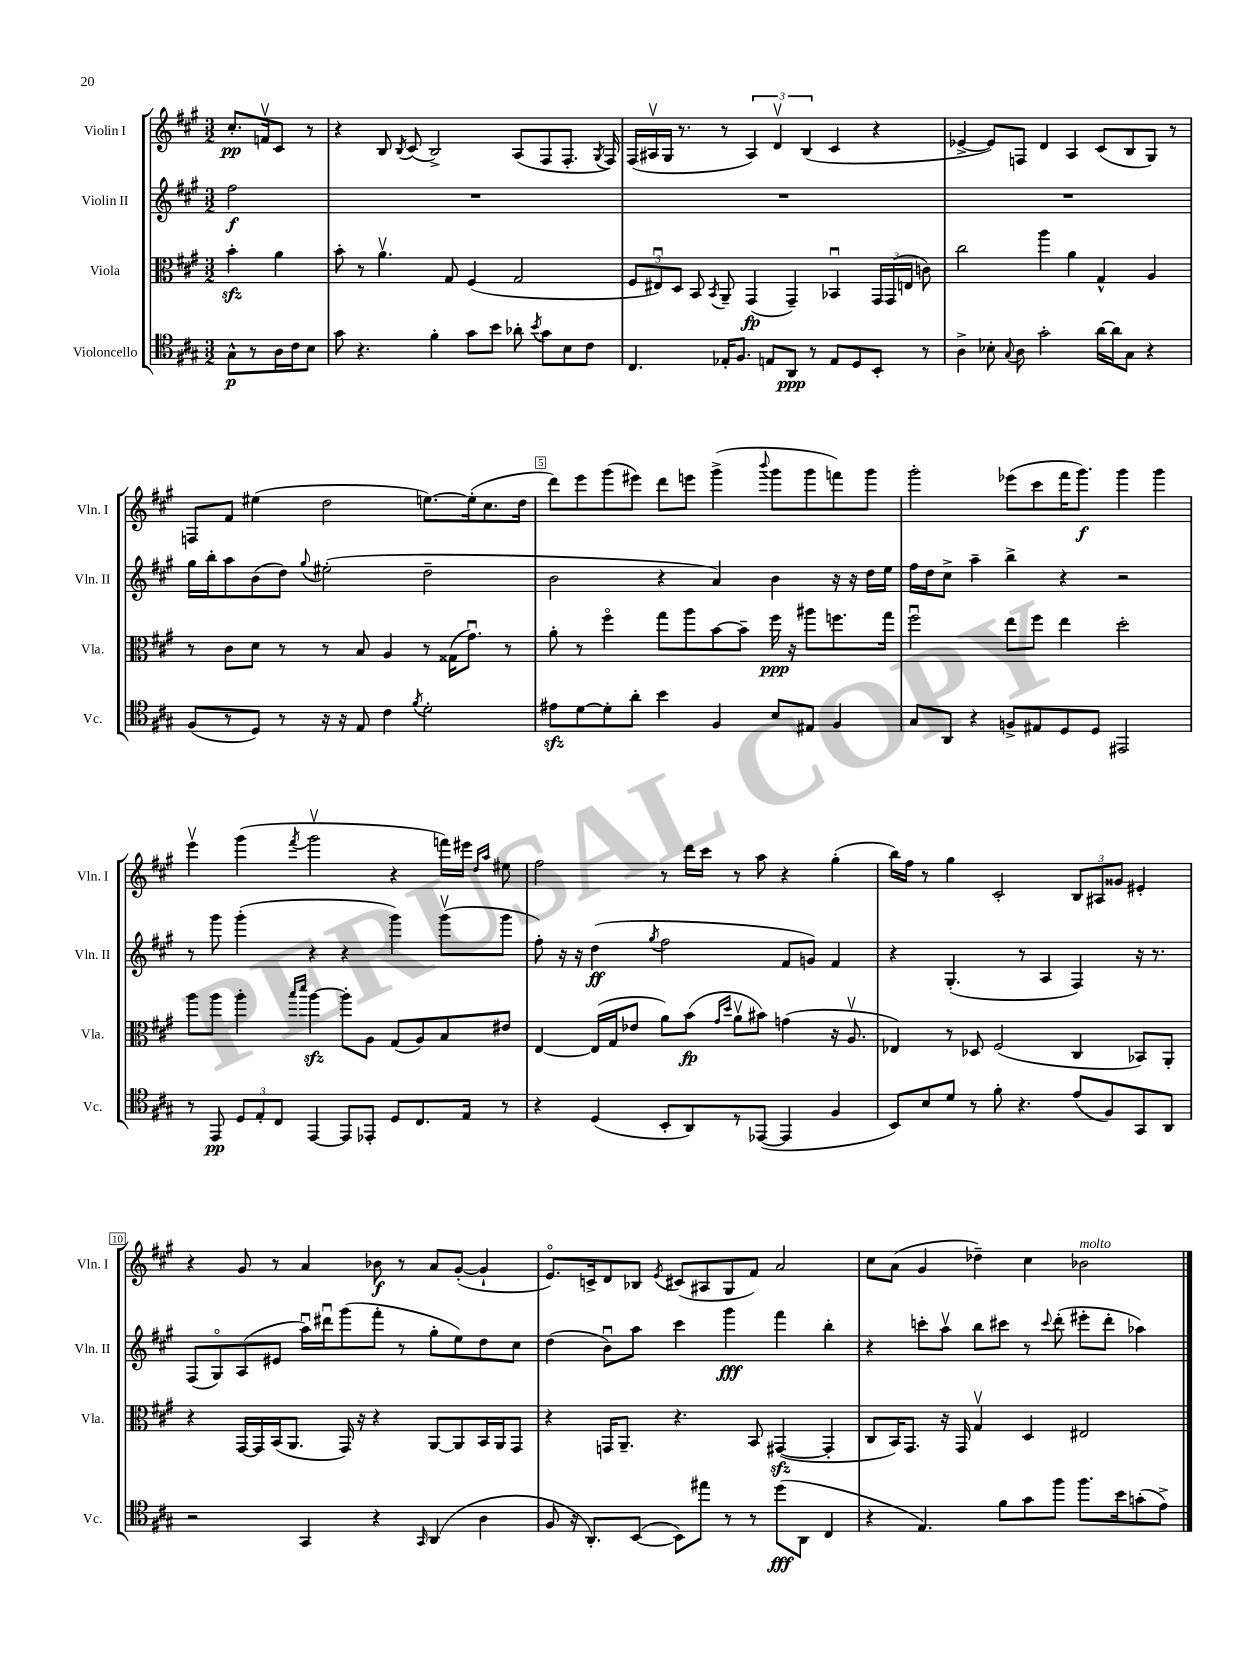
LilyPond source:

<<
\new StaffGroup <<
\new Staff = "s0" \with { instrumentName = "Violin I" shortInstrumentName = "Vln. I" } {
    \clef treble \key a \major \numericTimeSignature \time 3/2 \partial 2
    \autoBeamOff cis''8.[-.\pp f'16\upbow cis'8] r8 |
    r4 b8 \acciaccatura { b8 } cis'8( b2->) a8[( fis8 fis8.]-. \acciaccatura { gis8 } fis16) |
    fis16[( ais16\upbow gis16] r8. r8 \tuplet 3/2 { ais4) d'4\upbow b4( } cis'4 r4 |
    ees'4~-> ees'8[) f8] d'4 a4 cis'8[( b8 gis8]) r8 |
    f8[ fis'8] eis''4( d''2 e''8.[~) e''16-.( cis''8. d''16] |
    d'''8[) e'''8 gis'''8( eis'''8]) d'''8[ e'''8] gis'''4->( \appoggiatura { b'''8 } gis'''8[ gis'''8 f'''8) gis'''8] |
    gis'''2-. ees'''8[( cis'''8 fis'''16 gis'''8.]\f) gis'''4 gis'''4 |
    e'''4\upbow gis'''4( \acciaccatura { fis'''8 } gis'''2\upbow r4 f'''16[) eis'''16] \grace { d''16[ a''16] } eis''8 |
    fis''2 r8 d'''16[ cis'''16] r8 a''8 r4 gis''4-.( |
    b''16[) fis''16] r8 gis''4 cis'2-. \tuplet 3/2 { b8[ ais8 gisis'8] } eis'4-. |
    r4 gis'8 r8 a'4 bes'8\f r8 a'8[ gis'8]~-.( gis'4-! |
    e'8.[\flageolet) c'16-> d'8 bes8] \acciaccatura { e'8 } cis'8[( ais8 gis8 fis'8]) a'2 |
    cis''8[ a'8]( gis'4 des''4--) cis''4 bes'2^\markup { \italic "molto" } \bar "|." |
}
\new Staff = "s1" \with { instrumentName = "Violin II" shortInstrumentName = "Vln. II" } {
    \clef treble \key a \major \numericTimeSignature \time 3/2 \partial 2
    \autoBeamOff fis''2\f |
    R1. |
    R1. |
    R1. |
    gis''16[ b''16-. a''8 b'8( d''8]) \appoggiatura { gis''8 } eis''2-.( d''2-- |
    b'2 r4 a'4) b'4 r16 r16 d''16[ e''16] |
    fis''16[ d''16 cis''8]-> a''4-- b''4-> r4 r2 |
    r8 gis'''8 gis'''4-.( r4 r4 gis'''4) gis'''8[\upbow( gis'''8] |
    fis''8-.) r16 r16 d''4\ff( \acciaccatura { gis''8 } fis''2 fis'8[ g'8]) fis'4 |
    r4 gis4.-.( r8 a4 fis4) r16 r8. |
    fis8[( gis8\flageolet) a8( eis'8] a''16[\downbow) dis'''16\downbow gis'''8( fis'''8]-. r8 gis''8[-. e''8) d''8 cis''8] |
    d''4( b'8[\downbow) a''8] cis'''4 gis'''4\fff fis'''4 b''4-. |
    r4 c'''8[-. a''8]\upbow b''8[ cis'''8] r8 \appoggiatura { cis'''8 } d'''8-.( eis'''8[-. d'''8]-. aes''4) \bar "|." |
}
\new Staff = "s2" \with { instrumentName = "Viola" shortInstrumentName = "Vla." } {
    \clef alto \key a \major \numericTimeSignature \time 3/2 \partial 2
    \autoBeamOff b'4-.\sfz a'4 |
    b'8-. r8 a'4.\upbow gis8 fis4( gis2 |
    \tuplet 3/2 { fis8[ eis8\downbow) d8] } b,8 \acciaccatura { b,8 } a,8-- gis,4\fp( gis,4--) bes,4\downbow \tuplet 3/2 { gis,16[ gis,16( e16] } c'8) |
    cis''2 a''4 a'4 gis4-^ a4 |
    r8 cis'8[ d'8] r8 r8 b8 a4 r8 gisis16[( gis'8.]\downbow) r8 |
    a'8-. r8 fis''4\flageolet gis''8[ a''8 b'8~ b'8]-- fis''16\ppp r16 ais''8[ f''8. gis''16] |
    fis''2\downbow e''8[ fis''8] e''4 d''2-. |
    a''8[ a''8] a''4-. \grace { b''16[ d'''16] } a''4~\sfz a''8[-. a8] gis8[( a8) b8 eis'8] |
    e4~ e16[( gis16 ees'8] a'8[) b'8]\fp( \grace { gis'16[ d''16] } a'8[\upbow bis'8]) g'4( r16 a8.\upbow |
    ees4) r8 des8 fis2( cis4 bes,8[) a,8]-. |
    r4 gis,16[~ gis,16 b,16( a,8.] gis,16) r16 r4 a,8[~ a,8 b,16 a,16 gis,8] |
    r4 g,16[ a,8.]-- r4. b,8 gis,4~\sfz( gis,4-. |
    cis8[ b,16) gis,8.] r16 gis,16 gis4\upbow d4 eis2 \bar "|." |
}
\new Staff = "s3" \with { instrumentName = "Violoncello" shortInstrumentName = "Vc." } {
    \clef tenor \key a \major \numericTimeSignature \time 3/2 \partial 2
    \autoBeamOff gis8[-^\p r8 a16 cis'16 b8] |
    gis'8 r4. fis'4-. gis'8[ b'8] aes'8-. \acciaccatura { b'8 } gis'8[ b8 cis'8] |
    cis4. ees16[-. fis8.] e8[ a,8]\ppp r8 e8[ d8 b,8]-. r8 |
    a4-> bes8-. \appoggiatura { gis8 } a8 gis'2-. a'16[~ a'16 gis8] r4 |
    fis8[( r8 d8]) r8 r16 r16 e8 cis'4 \acciaccatura { fis'8 } d'2-. |
    eis'8[\sfz d'8~ d'8-. a'8]-. b'4 fis4 b8[ eis8] fis4 |
    gis8[ a,8] r4 f8[-> eis8 d8 d8] eis,2 |
    r8 e,8\pp \tuplet 3/2 { d8[ e8-. cis8] } e,4~ e,8[ ees,8]-. d8[ cis8. e16] r8 |
    r4 d4( b,8[-. a,8) r8 ees,8]~( ees,4 fis4 |
    b,8[) b8 d'8] r8 fis'8-. r4. e'8[( fis8) gis,8 a,8] |
    r2 gis,4 r4 \grace { gis,16 } a,4( a4 |
    fis8 r16 a,8.[-.) b,8]~( b,8[) eis''8] r8 r8 d''8[\fff( a,8] cis4 |
    r4 e4.) fis'8[ gis'8 fis''8] fis''8.[ b'16 g'8-.( e'8]->) \bar "|." |
}
>>
>>
\layout { \context { \Score \override BarNumber.break-visibility = ##(#f #t #t) barNumberVisibility = #(every-nth-bar-number-visible 5) \override BarNumber.stencil = #(make-stencil-boxer 0.1 0.3 ly:text-interface::print) } }
